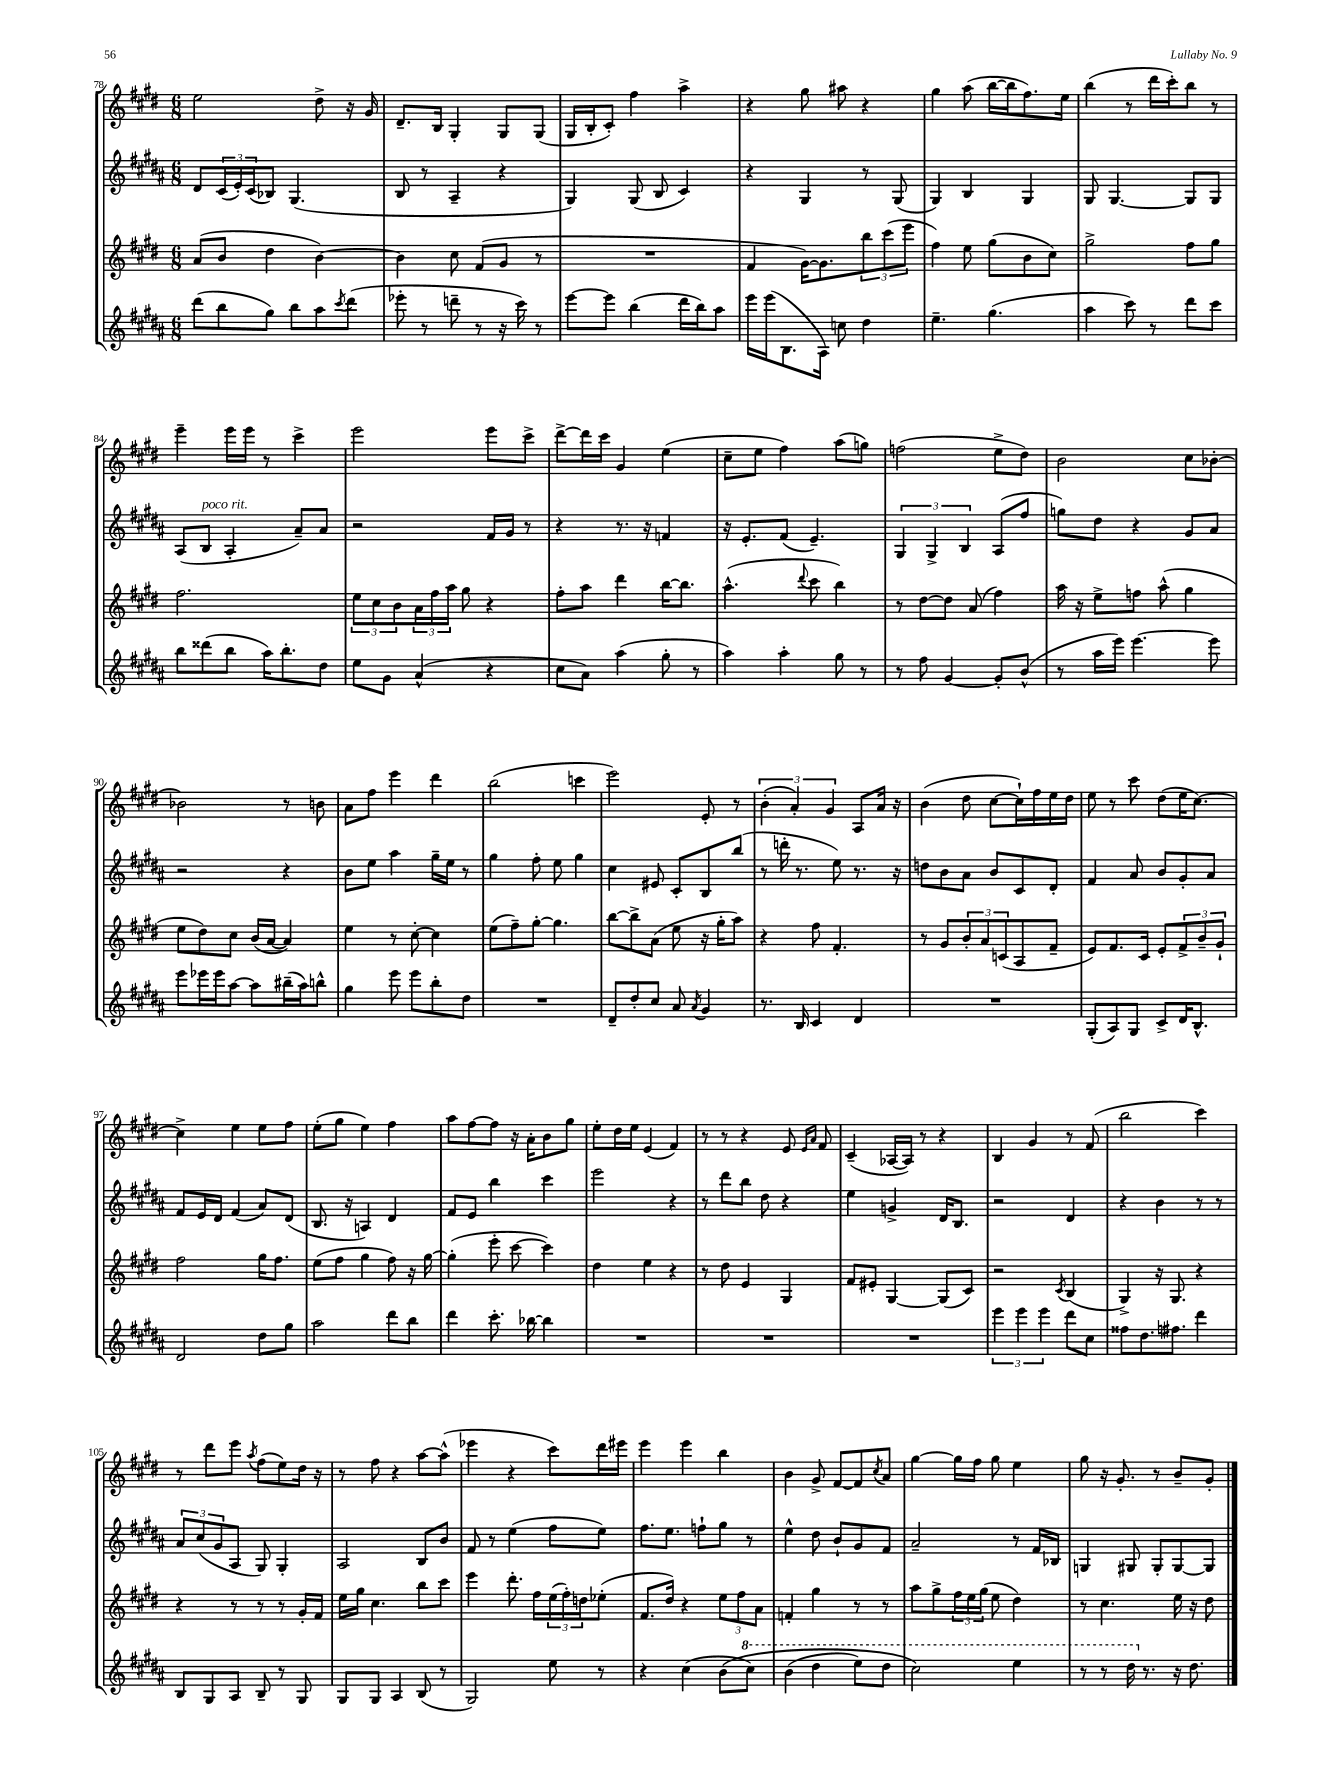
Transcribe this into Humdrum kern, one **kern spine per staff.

**kern	**kern	**kern	**kern
*staff4	*staff3	*staff2	*staff1
*clefG2	*clefG2	*clefG2	*clefG2
*k[f#c#g#d#a#]	*k[f#c#g#d#]	*k[f#c#g#d#a#]	*k[f#c#g#d#]
*M6/8	*M6/8	*M6/8	*M6/8
(8ddd#	(8a	8d#	2ee
8bb	8b	(24c#	.
.	.	24e')	.
.	.	(24c#	.
8gg#)	4dd#	8B-)	.
8bb	.	(4.G#	.
8aa#	[4b)	.	8dd#^
8qccc#	.	.	.
(8ddd#	.	.	16r
.	.	.	16g#
=	=	=	=
8eee-'	4b]	8B	8.d#~
8r	.	8r	.
.	.	.	16B
8ddd~	8cc#	4A#~	4G#'
8r	(8f#	.	.
16r	8g#	4r	8G#
16ccc#)	.	.	.
8r	8r	.	(8G#
=	=	=	=
[8eee	2.r	4G#)	16G#
.	.	.	16B'
8eee]	.	.	8c#')
(4bb	.	(8G#	4ff#
.	.	8B	.
16ddd#	.	4c#)	4aa^
16bb)	.	.	.
8aa#	.	.	.
=	=	=	=
16eee	4f#	4r	4r
(16eee	.	.	.
8.B	.	.	.
.	[16g#)	4G#	8gg#
16A#)	8.g#]	.	.
8cc	.	.	8aa#
4dd#	12bb	8r	4r
.	(12ccc#	.	.
.	.	(8G#	.
.	12eee	.	.
=	=	=	=
4.ee~	4ff#)	4G#)	4gg#
.	8ee	4B	(8aa
(4.gg#	(8gg#	.	[16bb
.	.	.	16bb]
.	8b	4G#	8.ff#)
.	8cc#)	.	.
.	.	.	16ee
=	=	=	=
4aa#	2gg#^	8G#	(4bb
.	.	[4.G#	.
8ccc#)	.	.	8r
8r	.	.	16ddd#
.	.	.	16ccc#')
8ddd#	8ff#	8G#]	8bb
8ccc#	8gg#	8G#	8r
=	=	=	=
8bb	2.ff#	(8A#	4eee~
(8ddd##	.	8B	.
8bb	.	4A#'	16eee
.	.	.	16eee
16aa#)	.	.	8r
8.bb'	.	.	.
.	.	8a#~)	4ccc#^
8dd#	.	8a#	.
=	=	=	=
8ee	12ee	2r	2eee
.	12cc#	.	.
8g#	.	.	.
.	12b	.	.
(4a#^^	24a	.	.
.	24ff#	.	.
.	24aa	.	.
.	8gg#	.	.
4r	4r	16f#	8eee
.	.	16g#	.
.	.	8r	8ccc#^
=	=	=	=
8cc#	8ff#'	4r	[8ddd#^
8a#)	8aa	.	16ddd#]
.	.	.	16ccc#
(4aa#	4ddd#	8.r	4g#
.	.	16r	.
8gg#'	[16bb	4f	(4ee
.	8.bb]	.	.
8r	.	.	.
=	=	=	=
4aa#)	(4.aa^^	16r	8cc#~
.	.	8.e'	.
.	.	.	8ee
4aa#'	.	(8f#	4ff#)
.	8qqddd#	.	.
.	8ccc#	4.e~)	.
8gg#	4bb)	.	(8aa
8r	.	.	8gg)
=	=	=	=
8r	8r	6G#	(2ff
8ff#	[8dd#	.	.
.	.	6G#^	.
[4g#	8dd#]	.	.
.	.	6B	.
.	(8a	.	.
8g#']	4ff#)	(8A#	8ee^
(8b^^	.	8ff#	8dd#)
=	=	=	=
8r	16aa	8gg)	2b
.	16r	.	.
16aa#	8ee^	8dd#	.
16eee)	.	.	.
[4.eee	8ff	4r	.
.	(8aa^^	.	.
.	4gg#	8g#	8cc#
8eee]	.	8a#	[8b-'
=	=	=	=
8eee	8ee	2r	2b-]
16eee-	8dd#)	.	.
16eee-	.	.	.
[8aa#	8cc#	.	.
8aa#]	(16b	.	.
.	[16a	.	.
(16bb#~	4a])	4r	8r
16aa#)	.	.	.
8bb^^	.	.	8b
=	=	=	=
4gg#	4ee	8b	8a
.	.	8ee	8ff#
8eee	8r	4aa#	4eee
8eee	[8cc#'	.	.
8bb'	4cc#]	16gg#~	4ddd#
.	.	16ee	.
8dd#	.	8r	.
=	=	=	=
2.r	(8ee	4gg#	(2bb
.	8ff#~)	.	.
.	[8gg#'	8ff#'	.
.	4.gg#]	8ee	.
.	.	4gg#	4ccc
=	=	=	=
8d#~	[8bb	4cc#	2eee)
8dd#'	8bb^]	.	.
8cc#	(8a	8e#	.
8a#	8ee	8c#'	.
8qa#	.	.	.
4g#	16r	8B	8e'
.	16gg#'	.	.
.	8aa)	(8bb	8r
=	=	=	=
8.r	4r	8r	(6b'
.	.	16ddd'	.
.	.	.	6a')
16B	.	8.r	.
4c#	8ff#	.	.
.	.	.	6g#
.	4.f#'	8ee)	.
4d#	.	8.r	8A
.	.	.	16a
.	.	16r	16r
=	=	=	=
2.r	8r	8dd	(4b
.	8g#	8b	.
.	12b'	8a#	8dd#
.	12a	.	.
.	.	8b	[8cc#
.	(12c	.	.
.	8A	8c#	16cc#`])
.	.	.	16ff#
.	8f#~	8d#'	16ee
.	.	.	16dd#
=	=	=	=
(8G#'	8e)	4f#	8ee
8A#)	8.f#	.	8r
8G#	.	8a#	8ccc#
.	16c#	.	.
8c#^	8e'	8b	(8dd#
16d#	12f#^	8g#'	16ee
8.B^^	.	.	[8.cc#)
.	12b~	.	.
.	.	8a#	.
.	12g#`	.	.
=	=	=	=
2d#	2ff#	8f#	4cc#^]
.	.	16e	.
.	.	16d#	.
.	.	(4f#	4ee
8dd#	16gg#	8a#)	8ee
.	8.ff#	.	.
8gg#	.	(8d#	8ff#
=	=	=	=
2aa#	(8ee	8.B	(8ee'
.	8ff#	.	8gg#
.	.	16r	.
.	4gg#	4A)	4ee)
8ddd#	8ff#)	4d#	4ff#
8bb	16r	.	.
.	[16gg#	.	.
=	=	=	=
4ddd#	(4gg#']	8f#	8aa
.	.	8e	[8ff#
8.ccc#'	8eee'	4bb	8ff#]
.	[8ccc#	.	16r
[16bb-	.	.	16a'
4bb-]	4ccc#])	4ccc#	8b
.	.	.	8gg#
=	=	=	=
2.r	4dd#	2eee	8ee'
.	.	.	16dd#
.	.	.	16ee
.	4ee	.	(4e
.	4r	4r	4f#)
=	=	=	=
2.r	8r	8r	8r
.	8dd#	8ddd#	8r
.	4e	8bb	4r
.	.	8dd#	.
.	4G#	4r	8e
.	.	.	16qqe
.	.	.	16qqa
.	.	.	8f#
=	=	=	=
2.r	8f#	4ee	(4c#~
.	8e#'	.	.
.	[4G#	4g^	[16A-
.	.	.	16A-])
.	.	.	8r
.	(8G#]	16d#	4r
.	.	8.B	.
.	8c#)	.	.
=	=	=	=
6eee	2r	2r	4B
6eee	.	.	.
.	.	.	4g#
6eee	.	.	.
.	8qc#	.	.
8ddd#	(4B	4d#	8r
8cc#	.	.	(8f#
=	=	=	=
8ff##	4G#^)	4r	2bb
8.dd#	.	.	.
.	16r	4b	.
8.ff#	8.G#	.	.
4ddd#	4r	8r	4ccc#)
.	.	8r	.
=	=	=	=
8B	4r	12a#	8r
.	.	(12cc#	.
8G#	.	.	8ddd#
.	.	12g#	.
8A#	8r	8A#	8eee
.	.	.	8qaa
8B~	8r	8G#)	(8ff#
8r	8r	4G#'	8ee)
8G#	16g#'	.	16dd#
.	16f#	.	16r
=	=	=	=
8G#	16ee	2A#	8r
.	16gg#	.	.
8G#	4.cc#	.	8ff#
4A#	.	.	4r
(8B	8bb	8B	[8aa
8r	8ccc#	8b	(8aa^^]
=	=	=	=
2G#)	4eee	8f#	4eee-
.	.	8r	.
.	8.ddd#'	(4ee	4r
.	16ff#	.	.
8ee	(24ee	8ff#	8ccc#)
.	24ff#')	.	.
.	24dd	.	.
8r	(8ee-'	8ee)	16ddd#
.	.	.	16eee#
=	=	=	=
4r	8.f#	8.ff#	4eee
.	16dd#)	8.ee	.
(4cc#	4r	.	4eee
.	.	8ff`	.
&(8b	12ee	8gg#	4bb
.	12ff#	.	.
8ccc#)	.	8r	.
.	12a	.	.
=	=	=	=
(4bb	4f'	4ee^^	4b
4ddd#	4gg#	8dd#	8g#^
.	.	8b`	[8f#
8eee)	8r	8g#	8f#]
.	.	.	8qcc#
8ddd#	8r	8f#	8a
=	=	=	=
2ccc#&)	8aa	2a#~	[4gg#
.	8gg#^	.	.
.	24ff#	.	16gg#]
.	24ee	.	.
.	.	.	16ff#
.	(24gg#	.	.
.	8ee	.	8gg#
4eee	4dd#)	8r	4ee
.	.	16f#	.
.	.	16B-	.
=	=	=	=
8r	8r	4G	8gg#
8r	4.cc#	.	16r
.	.	.	8.g#'
16ddd#	.	8G#	.
8.r	.	.	.
.	.	8G#'	8r
16r	16ee	[8G#	8b~
8.dd#	16r	.	.
.	8dd#	8G#]	8g#'
==	==	==	==
*-	*-	*-	*-
